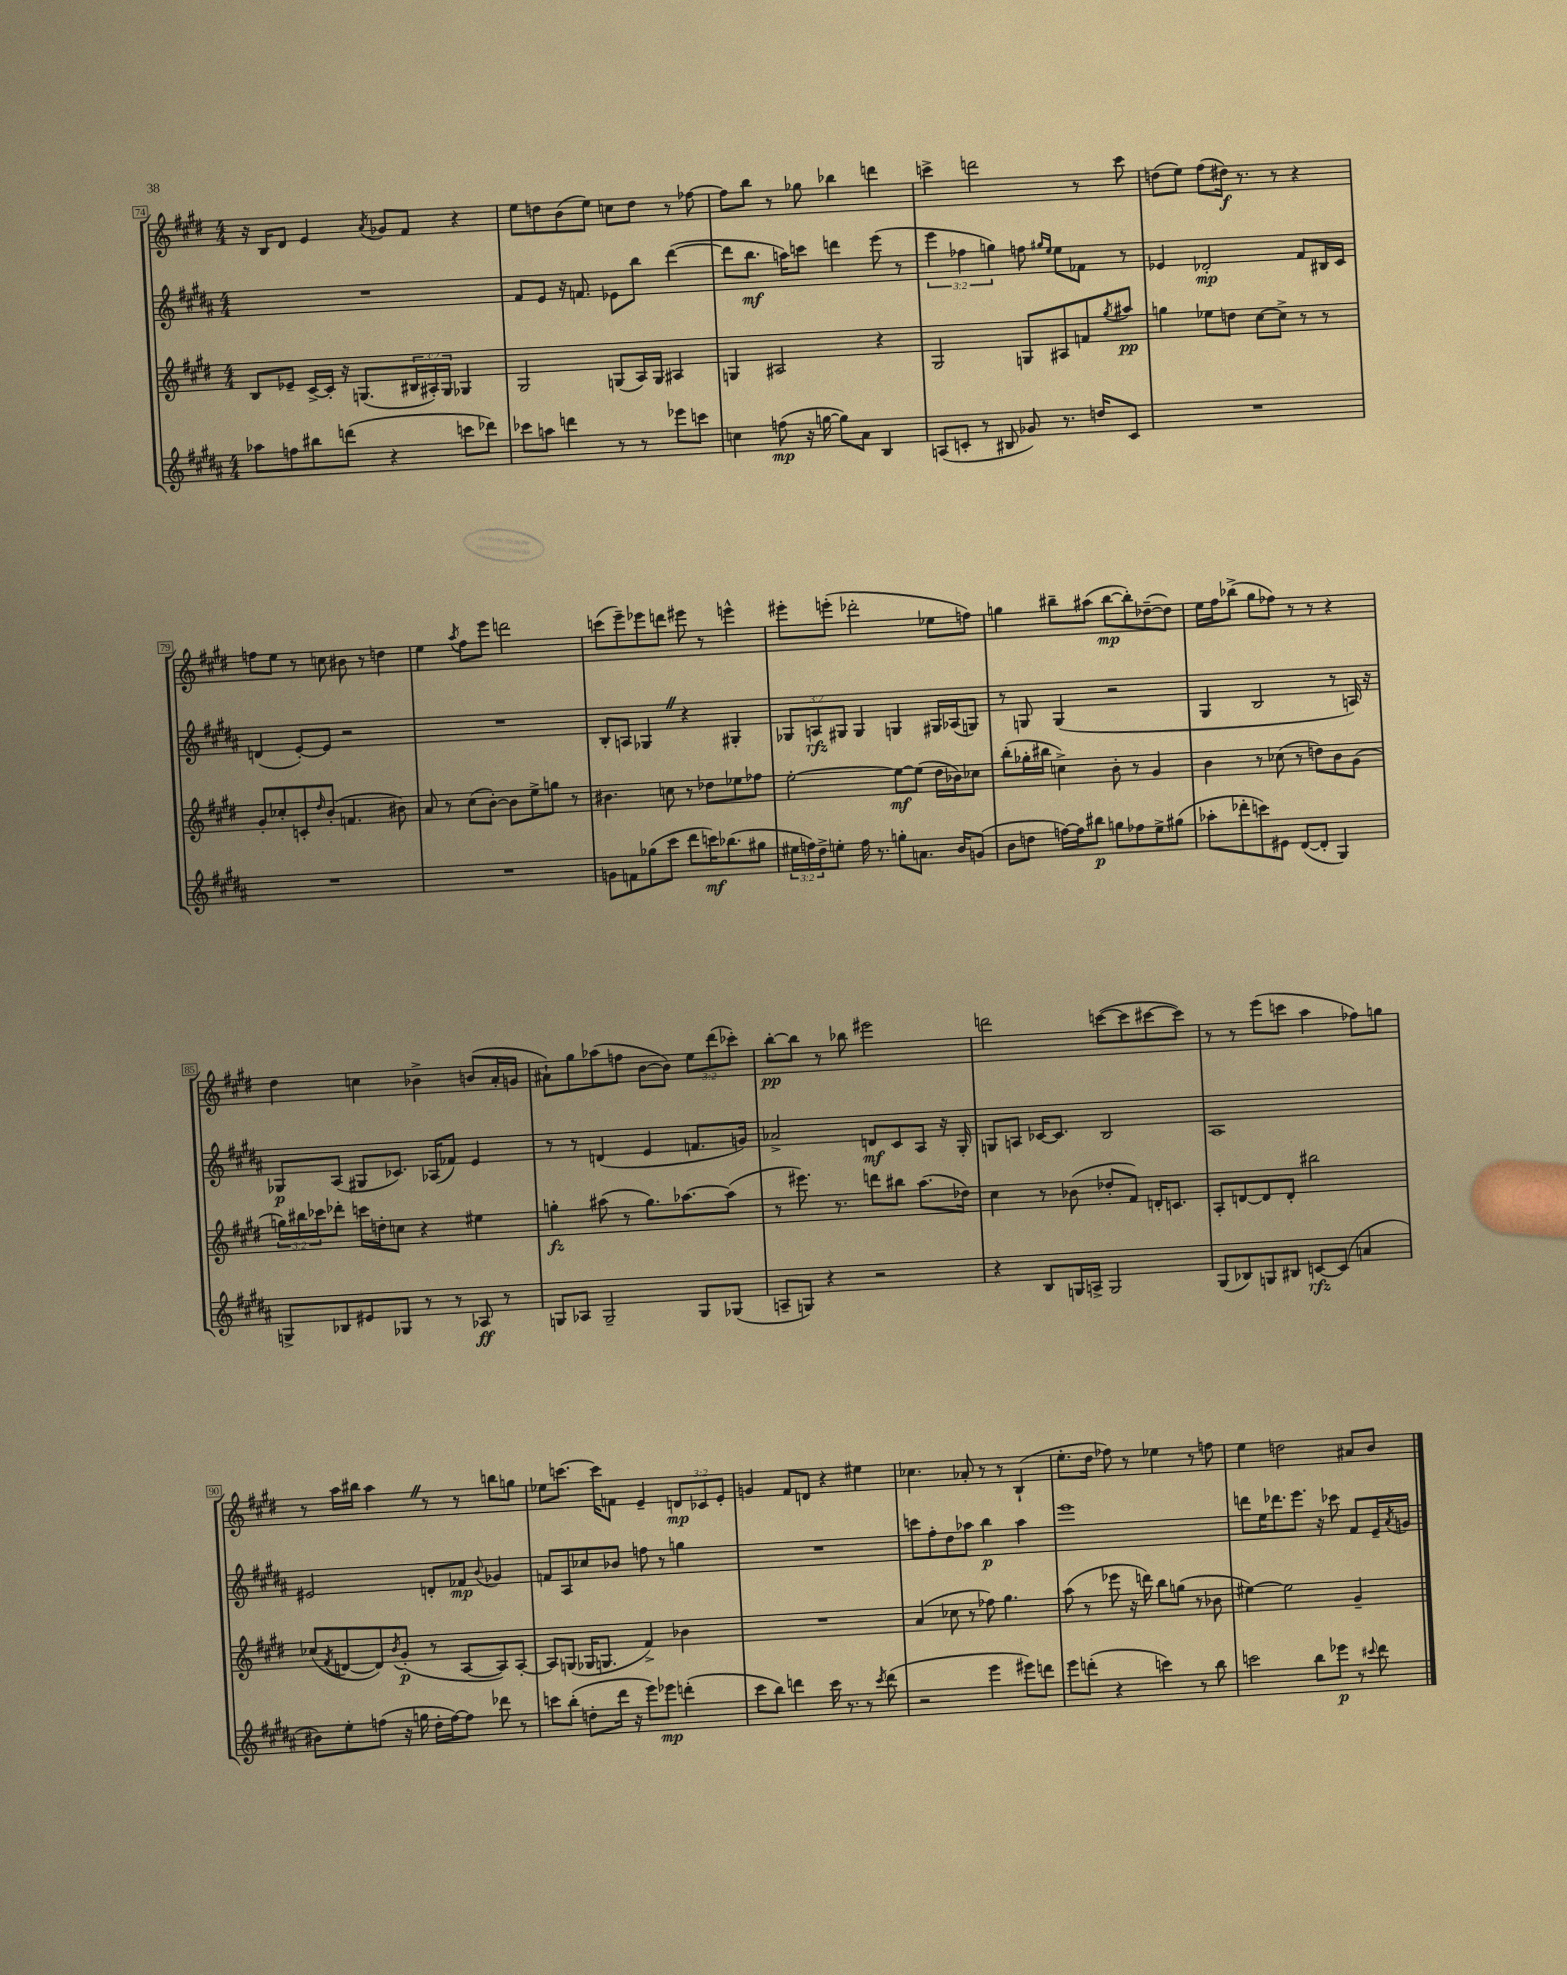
<<
\new StaffGroup <<
\new Staff = "s0" {
    \clef treble \key e \major \numericTimeSignature \time 4/4 \override Staff.TupletNumber.text = #tuplet-number::calc-fraction-text
    r16 b16 dis'8 e'4 \acciaccatura { a'8 } ges'8 fis'8 r4 |
    e''8 d''8 b'8( e''8) c''8 d''8 r8 fes''8~ |
    fes''8 b''8 r8 ges''8 bes''4 d'''4 |
    c'''4-> d'''2 r8 c'''8 |
    d''8( e''8) fis''8( dis''16\f) r8. r8 r4 |
    f''8 e''8 r8 c''8 bis'8 r8 d''4 |
    e''4 \acciaccatura { a''8 } fis''8 e'''8 d'''2 |
    c'''8( e'''8--) ees'''8 d'''8 eis'''8 r8 e'''4-^ |
    eis'''8-. e'''8-.( des'''2-. ees''8 f''8) |
    g''4 bis''8-- ais''8( bis''8~\mp bis''8-.) des''8~--( des''8) |
    e''16 fis''16 bes''8->( gis''8 fes''8) r8 r8 r4 |
    dis''4 c''4 bes'4-> b'8( a'16-. g'16 |
    ais'8-!) gis''8 aes''8( f''8 b'8~ b'8) \tuplet 3/2 { e''8 dis'''8( ces'''8-.) } |
    b''8~-.\pp b''8 r8 bes''8 eis'''2 |
    d'''2 c'''8~( c'''8 cis'''8~ cis'''8) |
    r8 r8 e'''8( c'''8 a''4 fes''8) g''8 |
    r8 a''16 bis''16 a''4 \once \override BreathingSign.text = \markup { \musicglyph "scripts.caesura.straight" } \breathe r8 r8 b''8 g''8 |
    ees''8 c'''8.~ c'''16 f'8 e'4-- \tuplet 3/2 { d'8\mp ces'8 e'8-. } |
    g'4 fis'8 d'8 r4 eis''4 |
    ces''4. aes'8-. r8 r8 b4-!( |
    e''8.-. dis''16 fes''8) r8 ees''4 r8 f''8 |
    e''4 d''2 ais'8 b'8 \bar "|." |
}
\new Staff = "s1" {
    \clef treble \key b \major \numericTimeSignature \time 4/4 \override Staff.TupletNumber.text = #tuplet-number::calc-fraction-text
    R1 |
    fis'8 e'8 r16 f'8. ees'8 b''8 dis'''4~( |
    dis'''8 b''8.\mf a''16) c'''8 d'''4 e'''8( r8 |
    \tuplet 3/2 { e'''4 fes''4 g''4) } f''8 \grace { gis''16 e''16 } e''8 fes'8 r8 |
    ees'4 des'2-.\mp fis'8 bis16 cis'16 |
    d'4( e'8~-.) e'8 r2 |
    R1 |
    b8-. a8 ges4 \once \override BreathingSign.text = \markup { \musicglyph "scripts.caesura.straight" } \breathe r4 gis4-. |
    \tuplet 3/2 { ges8 a8\rfz gis8 } gis4 g4 gis16 aes16( g8) |
    r8 g8 g4( r2 |
    gis4 b2 r8 a16) r16 |
    ges8\p ais8( gis8 ces'8.) aes16( fes'8) e'4 |
    r8 r8 d'4( e'4 f'8. g'16) |
    aes'2-> d'8\mf cis'8 ais8 r16 gis16-. |
    g8 a8 ces'16~ ces'8. b2 |
    ais1 |
    eis'2 d'8-. fes'8\mp \appoggiatura { b'8 } ges'4 |
    f'8 ais8 ces''8 bes'8 f''8 r8 g''4 |
    R1 |
    c'''8 fis''8-. dis''8 aes''8 b''4\p aes''4 |
    e'''1 |
    d'''8 e''16 des'''8. e'''8. r16 ces'''8 fis'8 e'16-- \acciaccatura { ais'8 } g'16 \bar "|." |
}
\new Staff = "s2" {
    \clef treble \key e \major \numericTimeSignature \time 4/4 \override Staff.TupletNumber.text = #tuplet-number::calc-fraction-text
    b8 ees'8-- cis'16~-> cis'16-. r16 g8.( \tuplet 3/2 { bis16 ais16-.) g16 } ges4 |
    gis2 g8( a16) g16 ais4 |
    g4 ais2 r4 |
    gis2 g8 ais8 f'8 \acciaccatura { gis''8 } ais''8\pp |
    g''4 ees''8 d''8 cis''8~ cis''8-> r8 r8 |
    gis'8-. ces''8-. c'8-. \grace { dis''16 } b'8-.( f'4. bis'8) |
    a'8 r8 cis''8( b'8~-.) b'8 e''8-> g''8 r8 |
    bis'4. c''8 r8 des''8 ees''8 fes''8 |
    e''2~-. e''8~\mf e''8( dis''16 bes'16) ces''8 |
    b''8-.( ges''16-. bis''16 c''4->) b'8-. r8 gis'4 |
    b'4 r8 ces''8( r8 d''8) b'8 gis'8( |
    \tuplet 3/2 { g''16) bis''16 ces'''16 } des'''8-. c'''16 d''16-. c''8 r4 eis''4 |
    g''4-.\fz ais''8( r8 g''8.) aes''8.~ aes''8( |
    r8 eis'''8.) r8. d'''8 bis''8 a''8.( des''16) |
    cis''4 r8 bes'8( des''8-. fis'8) d'16-. c'8. |
    a8-. d'8~ d'8 d'8-. bis''2 |
    ces''8( \acciaccatura { fis'8 } d'8~ d'8) \acciaccatura { b'8 } gis'8-.\p( r8 a8~ a8) a8~-. |
    a8 g8( ges16 g8. fis'4->) bes'4 |
    R1 |
    a'4( ces''8 r8 fes''8) gis''4. |
    a''8( r8 ees'''8 r16 d'''16) b''8 g''8( r8 bes'8 |
    eis''4~) eis''2 gis'4-- \bar "|." |
}
\new Staff = "s3" {
    \clef treble \key b \major \numericTimeSignature \time 4/4 \override Staff.TupletNumber.text = #tuplet-number::calc-fraction-text
    aes''8 f''8 bis''8 d'''8( r4 c'''8 des'''8) |
    ces'''8 a''8 d'''4 r8 r8 ees'''8 c'''8 |
    c''4 f''8\mp( r16 g''16~ g''8) ais'8 b4 |
    a8( c'8-. r8 bis8 ges'8) r8. d''16 c'8 |
    R1 |
    R1 |
    R1 |
    g'8 f'8 ges''8( cis'''8 dis'''8 c'''16\mf) bes''8.( gis''8 |
    \tuplet 3/2 { eis''16 f''16) dis''16-> } e''8-. f''16 r8. g''8-. a'8. b'16 g'8( |
    b'8 d''8 f''16~) f''16 bis''8\p g''8 fes''8 e''8-> gis''8( |
    aes''8-. des'''8-. c'''8) eis'8 dis'8~( dis'8-. gis4) |
    g8-> bes8 eis'8 ges8 r8 r8 aes8\ff r8 |
    g8 aes8 g2-- g8 ges8( |
    a8-- g8) r4 r2 |
    r4 b8 g16 a16-> g2 |
    gis8( bes8) g8 bis8 c'8~\rfz c'8( a'4 |
    bis'8) e''8-. f''8( r16 g''16 dis''16-. f''16~) f''8 des'''8 r8 |
    c'''8 b''8-.( d''8-. dis'''16 r16 e'''8) ees'''8\mp d'''4-.( |
    cis'''8 b''8) d'''4 cis'''16 r8. r8 \acciaccatura { cis'''8 } d'''8( |
    r2 e'''4 eis'''8) d'''8 |
    e'''8 d'''8-.( r4 c'''4) r8 b''8 |
    c'''2 b''8 ees'''8\p r8 \appoggiatura { cis'''8 } dis'''8 \bar "|." |
}
>>
>>
\layout { \context { \Score currentBarNumber = #74 \override BarNumber.stencil = #(make-stencil-boxer 0.1 0.3 ly:text-interface::print) } }
